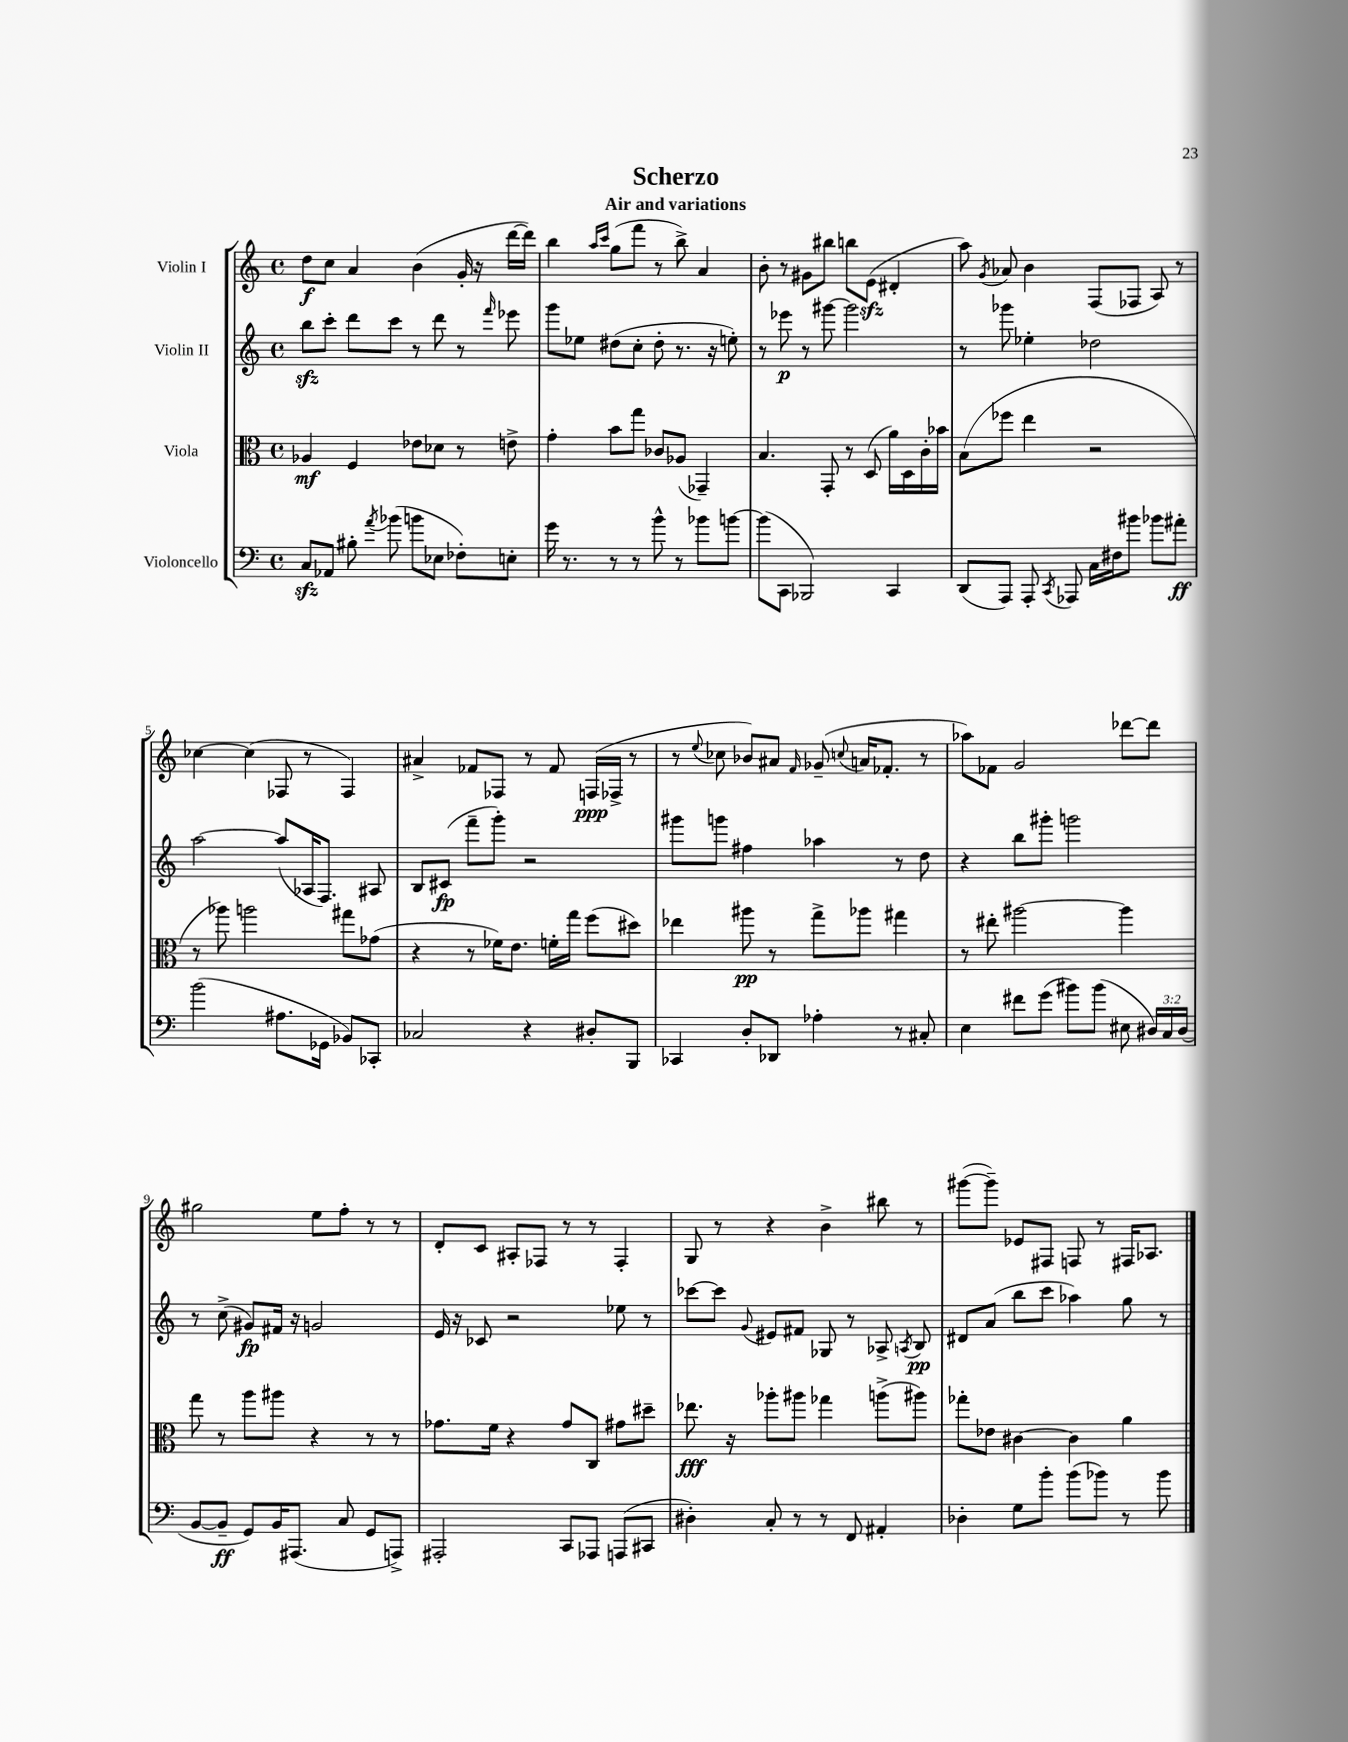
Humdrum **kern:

**kern	**kern	**kern	**kern
*staff4	*staff3	*staff2	*staff1
*clefF4	*clefC3	*clefG2	*clefG2
*k[]	*k[]	*k[]	*k[]
*M4/4	*M4/4	*M4/4	*M4/4
*met(c)	*met(c)	*met(c)	*met(c)
8C	4A-	8bb	8dd
8AA-	.	8ccc'	8cc
8B#'	4F	8ddd	4a
8qa	.	.	.
(8b-	.	8ccc	.
8b	8e-	8r	(4b
8E-	8d-	8ddd	.
8F-')	8r	8r	16g'
.	.	.	16r
.	.	16qqfff	.
8E'	8e^	8eee-	[16ddd
.	.	.	16ddd])
=	=	=	=
16g	4g'	8ggg	4bb
8.r	.	.	.
.	.	8ee-	.
.	.	.	16qqaa
.	.	.	16qqccc
8r	8b	(8dd#	(8gg
8r	8gg	8cc'	8fff
8b^^	8c-	8dd#'	8r
8r	(8A-	8.r	8bb^)
8b-	4GG-~)	.	4a
.	.	16r	.
[8b	.	8ee')	.
=	=	=	=
(8b]	4.B	8r	8b'
8CC	.	8eee-	8r
2BBB-)	.	8r	8g#
.	8GG'	[8ggg#	8bb#
.	8r	2ggg#]	8bb
.	(8D	.	(8e
4CC	16a)	.	4d#'
.	16D	.	.
.	16c'	.	.
.	16b-	.	.
=	=	=	=
(8DD	(8B	8r	8aa)
.	.	.	8qg
8AAA)	8ff-	8ggg-	8a-
8AAA'	4ee	4ee-'	4b
8qCC	.	.	.
8AAA-	.	.	.
16C	2r	2dd-	(8F
16F#	.	.	.
8b#	.	.	8F-
8b-	.	.	8A)
8a#'	.	.	8r
=	=	=	=
(2b	8r	[2aa	[4cc-
.	8aa-)	.	.
.	2aa	.	(4cc-]
8.A#	.	(8aa]	8F-
.	.	16A-	8r
16GG-	.	8.F)	.
8BB-)	8gg#	.	4F-)
8CC-'	(8g-	8A#	.
=	=	=	=
2C-	4r	8B	4a#^
.	.	(8c#	.
.	8r	8fff~	8f-
.	16f-)	8ggg')	8F-
.	8.e	.	.
4r	.	2r	8r
.	16f'	.	8f-
.	16gg	.	.
8D#'	(8ff	.	(16F
.	.	.	16F-^
8BBB	8dd#)	.	8r
=	=	=	=
4CC-	4ee-	8ggg#	8r
.	.	.	8qqee
.	.	8ggg	8cc-
8D'	8aa#	4ff#	8b-)
8DD-	8r	.	8a#
.	.	.	16qqf
4A-'	8gg^	4aa-	(8g-~
.	.	.	8qqcc
.	8aa-	.	16a
.	.	.	8.f-'
8r	4gg#	8r	.
8C#'	.	8dd	8r
=	=	=	=
4E	8r	4r	8aa-)
.	8ee#'	.	8f-
8f#	[2aa#	8bb	2g
(8g	.	8ggg#'	.
8b#)	.	2ggg	.
(8b#	.	.	.
8E#	4aa#]	.	[8ddd-
24D#)	.	.	8ddd-]
24C	.	.	.
(24D#	.	.	.
=	=	=	=
[8BB	8gg	8r	2gg#
8BB~]	8r	(8cc^	.
8GG)	8aa	8g#)	.
16BB	8aa#	16f#	.
(8.AAA#	.	16r	.
.	4r	2g	8ee
8C	.	.	8ff'
8GG	8r	.	8r
8AAA^)	8r	.	8r
=	=	=	=
2AAA#'	8.g-	16e	8d'
.	.	16r	.
.	.	8c-	8c
.	16f	.	.
.	4r	2r	8A#'
.	.	.	8F-
8CC	8g-	.	8r
8AAA-	8C	.	8r
(8AAA	8g#	8ee-	4F-'
8CC#	8dd#~	8r	.
=	=	=	=
4D#')	8.ee-	[8ccc-	8G
.	.	8ccc-]	8r
.	16r	.	.
.	.	8qqg	.
8C'	8aa-'	8e#	4r
8r	8aa#	8f#	.
8r	4gg-	8G-	4b^
8FF	.	8r	.
4AA#'	(8aa^	8A-^	8bb#
.	.	8qA	.
.	8aa#)	8B	8r
=	=	=	=
4D-'	8gg-'	8d#	([8ggg#
.	8e-	(8a	8ggg#~])
8G	[4c#	8bb	8e-
8b'	.	8ccc	8F#
(8b	4c#]	4aa-)	8F
8b-)	.	.	8r
8r	4a	8gg	16F#
.	.	.	8.A-
8b-	.	8r	.
==	==	==	==
*-	*-	*-	*-
